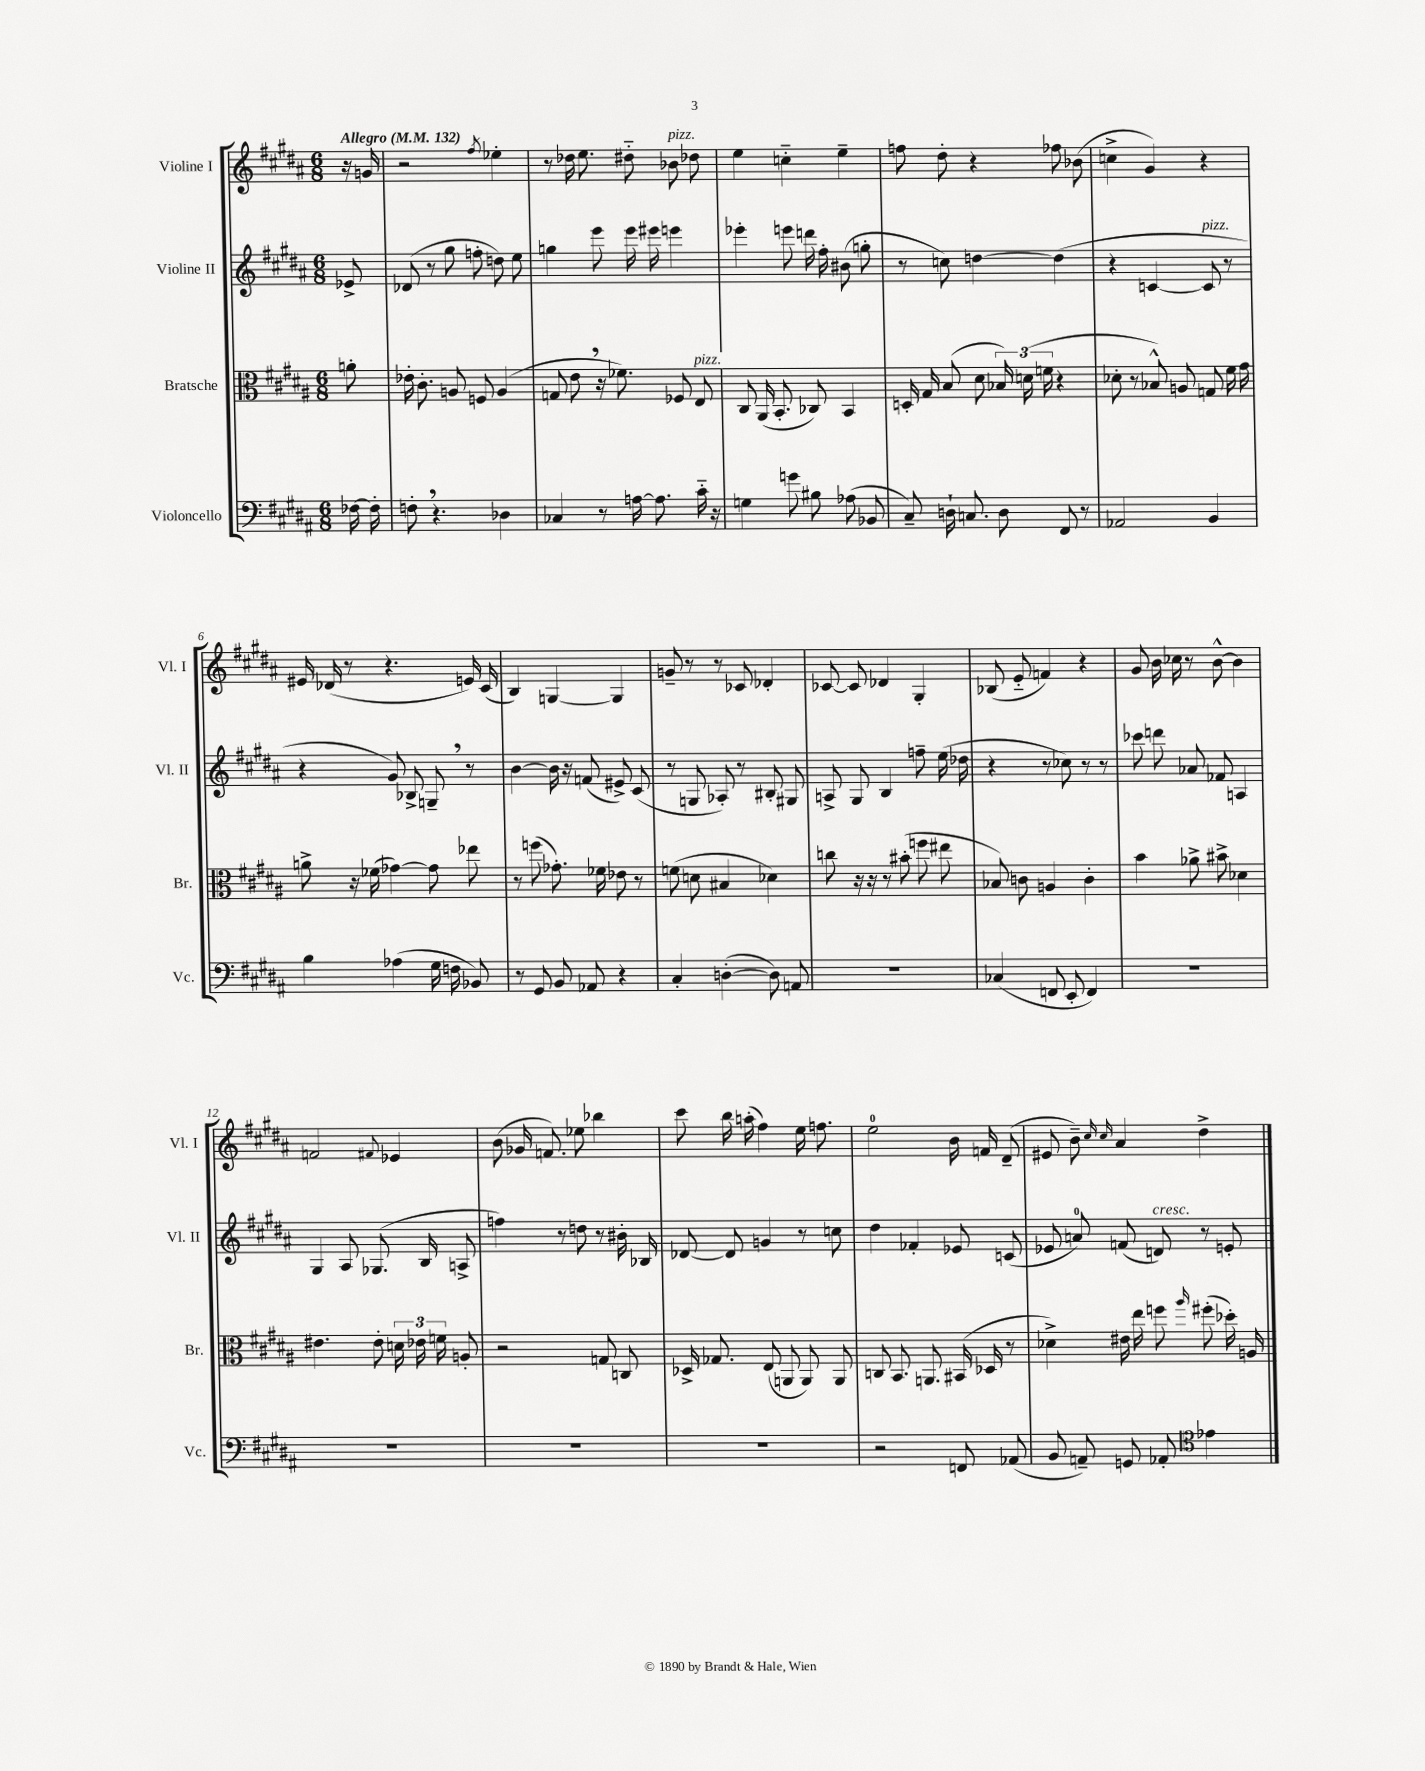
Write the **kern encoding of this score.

**kern	**kern	**kern	**kern
*staff4	*staff3	*staff2	*staff1
*clefF4	*clefC3	*clefG2	*clefG2
*k[f#c#g#d#a#]	*k[f#c#g#d#a#]	*k[f#c#g#d#a#]	*k[f#c#g#d#a#]
*M6/8	*M6/8	*M6/8	*M6/8
*MM132	*MM132	*MM132	*MM132
[16F-	8a'	8e-^	16r
16F-']	.	.	16g
=	=	=	=
8F'	16e-'	(8d-	2r
.	8.c#'	.	.
4.r	.	8r	.
.	8A	8gg#	.
.	8F	8ff'	.
.	.	.	8qff#
4D-	(4A	8dd)	4ee-'
.	.	8ee	.
=	=	=	=
4C-	8G	4gg	8r
.	8e	.	16dd-
.	.	.	8.ee
8r	16r	8eee	.
.	8.f-)	.	.
[16A	.	16eee	8dd#'~
8.A]	.	16eee#	.
.	8F-	4eee	8b-
16c#'~	8E	.	8dd-
16r	.	.	.
=	=	=	=
4G	8C#	4eee-'	4ee
.	(16AA#	.	.
.	8.BB'	.	.
8g	.	8eee	4cc'~
8B#	8C-)	16ddd	.
.	.	16ff#'	.
(8A-	4BB	(8b#	4ee~
8BB-	.	8gg'	.
=	=	=	=
8C#~)	16D'	8r	8ff
.	16G#	.	.
16D`	(8B	8cc)	8dd#'
8.C	.	.	.
.	8d#	[4dd	4r
8D	24B-)	.	.
.	(24d	.	.
.	24f	.	.
8FF#	4r	(4dd]	8ff-
8r	.	.	(8b-
=	=	=	=
2AA-	8d-'	4r	4cc^
.	8r	.	.
.	8B-^^)	[4c	4g#)
.	8A	.	.
4BB	8G	8c]	4r
.	16f#	8r	.
.	16g#	.	.
=	=	=	=
4B	8a^	4r	16e#
.	.	.	(16d-
.	16r	.	8r
.	(16f-	.	.
(4A-	[4g-)	8g#)	4.r
.	.	8B-^	.
16G#	8g-]	8G~	.
16F	.	.	.
8BB-)	8ee-	8r	16e)
.	.	.	(16c#
=	=	=	=
8r	8r	[4b	4B)
8GG#	(8ff	.	.
8BB	8.g-')	16b]	[4G
.	.	16r	.
8AA-	.	(8f	.
.	16f-	.	.
4r	8e-	8e#^)	4G]
.	8r	(8c#	.
=	=	=	=
4C#'	(8f	8r	8g~
.	8d	8G	8r
([4D'	4B#	8A-')	8r
.	.	8r	8c-
8D])	4d-)	8B#'	4d-'
8AA	.	8G#	.
=	=	=	=
2.r	8cc	8A^	[8c-
.	16r	8G#	8c-]
.	16r	.	.
.	8r	4B	4d-
.	(8b#'	.	.
.	8ff	8ff~	4G#'
.	8ee#	(16ee	.
.	.	16dd-	.
=	=	=	=
(4C-	8B-)	4r	(8B-
.	8c	.	8e'~
8FF	4A	8r	4f)
8EE'	.	8cc-)	.
4FF)	4c'	8r	4r
.	.	8r	.
=	=	=	=
2.r	4b	8ccc-	8g#
.	.	8ddd	16b
.	.	.	16cc-
.	8a-^	8a-	8r
.	8b#^	8f-	[8b^^
.	4d-	4A	4b]
=	=	=	=
2.r	4.e#	4G#	2f
.	.	8A#	.
.	8e#'	(8.G-	.
.	.	.	8qqf#
.	24d	.	4e-
.	24e-	.	.
.	.	16B	.
.	24f	.	.
.	8A'	8A^	.
=	=	=	=
2.r	2r	4ff)	(8b
.	.	.	16g-
.	.	.	8.f)
.	.	8r	.
.	.	8dd	8ee-
.	8G	8r	4bb-
.	8C	16b#'	.
.	.	16B-	.
=	=	=	=
2.r	16D-^	[8d-	8ccc#
.	8.G-	.	.
.	.	8d-]	16bb
.	.	.	(16aa'
.	(8E	4g	4ff#)
.	8AA	.	.
.	8AA)	8r	16ee
.	.	.	8.ff
.	8AA	8cc	.
=	=	=	=
2r	8C	4dd#	2ee
.	8.BB	.	.
.	.	4f-'	.
.	8.AA	.	.
8FF	(16BB#	8e-	16b
.	16D-	.	16f
(8AA-	8r	(8c	(8d#~
=	=	=	=
8BB	4d-^)	8e-	8e#
8AA~)	.	8a)	8b~)
.	.	.	16qqcc#
.	.	.	16qqcc#
8GG	16e#	(8f	4a#
.	16ee	.	.
8AA-'	8ff	8d)	.
*clefC4	*	*	*
.	16qqaa#	.	.
4e-	(8ff#'	8r	4dd#^
.	16dd-')	8e'	.
.	16A	.	.
==	==	==	==
*-	*-	*-	*-
